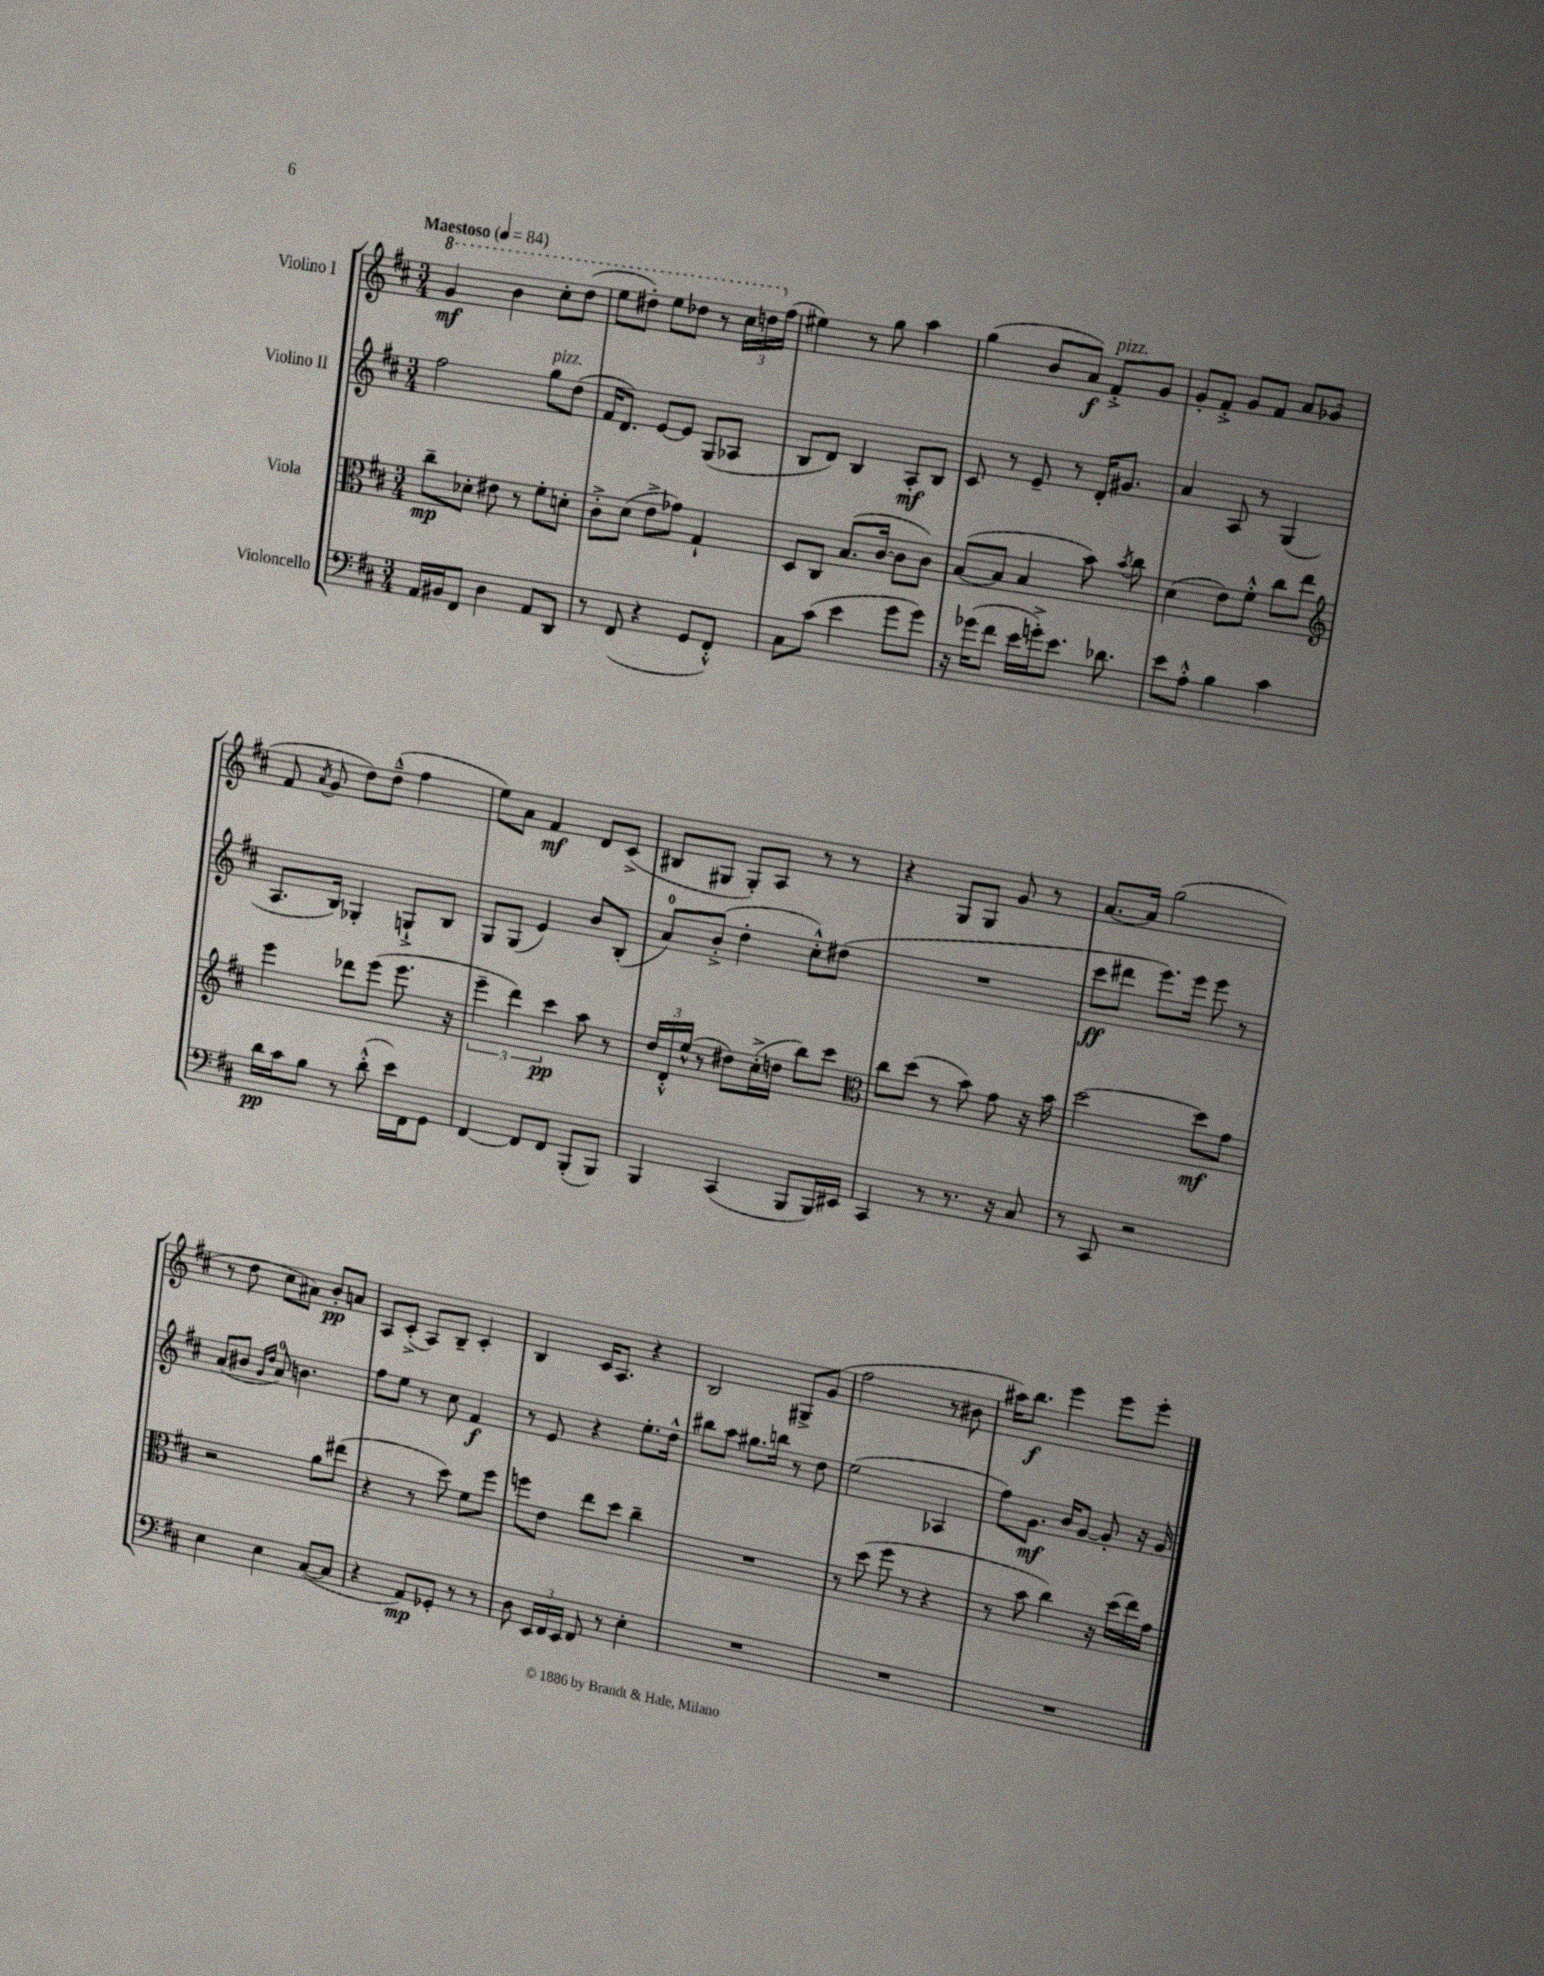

**kern	**kern	**kern	**kern
*staff4	*staff3	*staff2	*staff1
*clefF4	*clefC3	*clefG2	*clefG2
*k[f#c#]	*k[f#c#]	*k[f#c#]	*k[f#c#]
*M3/4	*M3/4	*M3/4	*M3/4
*MM84	*MM84	*MM84	*MM84
16AA	8cc#~	2ff#	4gg
16BB#	.	.	.
8FF#	8d-'	.	.
4D	8e#	.	4bb
.	8r	.	.
8AA	8f#'	8gg	8ccc#'
8DD	8d'	(8dd	(8ddd
=	=	=	=
8r	8c#'^	16f#	8eee
.	.	8.d)	.
(8FF#	(8d	.	8ddd#')
4r	8e^	[8e	8eee
.	8g-)	8e]	8ddd-
8GG	4G`	(8G	8r
8FF#'^^)	.	8A-	24ccc#
.	.	.	24ddd
.	.	.	(24ff#
=	=	=	=
8C#	8D	8B	4ee#)
(8c#	8C#	8d)	.
4e	(8.B	4B	8r
.	.	.	8gg
.	[16c#	.	.
8g	8c#]	8A'	4aa
8g)	8c#)	8B	.
=	=	=	=
16r	([8B	8c#	(4gg
(16g-	.	.	.
8f#	8B]	8r	.
16e	4B	8e~	8b
16g'^)	.	.	.
8.e	.	8r	8a)
.	8b)	16d'	8f#'^
8.d-	.	8.g#	.
.	8qb	.	.
.	8cc#	.	8g
=	=	=	=
8e	(4d	4a	8g'
8A'^^	.	.	8f#'^
4B	8e)	8A	8g
.	8f#'^^	8r	8f#
4c#	8cc#	(4G	8a
.	8ee	.	(8g-
=	=	=	=
*	*clefG2	*	*
16d	4eee	8.A	8f#
16c#	.	.	.
.	.	.	8qa
8B	.	.	8g
.	.	16B)	.
8r	8ddd-	4G-'	8dd)
(8d'^^	(8eee	.	(8dd~^^
16e)	8.eee	8G`^	4ff#
16FF#	.	.	.
8GG	.	8B	.
.	16r	.	.
=	=	=	=
[4FF#	6eee~	8G	8ee)
.	.	(8G	8a
.	6ddd)	.	.
8FF#]	.	4e)	4f#
.	6ccc#	.	.
8FF#	.	.	.
(8BBB'	8aa	8b	8d
8BBB)	8r	(8B'	(8c#^
=	=	=	=
4BBB	24dd	8a)	8B#
.	24d'^^	.	.
.	(24ee^^	.	.
.	8r	(8b'^	8G#
(4CC#	8dd#)	4dd'	8G#')
.	(16cc#'^	.	8A
.	16dd	.	.
8BBB	8bb)	8cc#'^^)	8r
16BBB)	8ccc#	(8dd#	8r
16EE#	.	.	.
=	=	=	=
*	*clefC3	*	*
4CC#	8cc#	2.r	4r
.	(8dd	.	.
8r	8r	.	8G
8.r	8b)	.	8G
.	8g	.	8g
16r	.	.	.
8C#	16r	.	8r
.	16b	.	.
=	=	=	=
8r	[2dd	8ccc#	[8.a
8CC#	.	8ddd#	.
.	.	.	16a]
2r	.	8.eee)	(2gg
.	.	16eee	.
.	8dd]	8eee	.
.	8g	8r	.
=	=	=	=
4E	2r	(8a	8r
.	.	8b#	8dd
.	.	16qqg	.
.	.	16qqdd	.
4E	.	8a)	8cc#
.	.	4.b	8a#)
([8C#	8a	.	8b'
8C#]	(8ee#	.	8a
=	=	=	=
4r	4r	8ff#	8A
.	.	8ee	(8c#'^
8AA)	8r	8r	8A)
8GG-'	8dd)	8cc#	8B~
8r	8f#	4f#	4c#'
8r	8ff#	.	.
=	=	=	=
8D	8ff	8r	4B
24EE	8e	8e	.
24FF#	.	.	.
24EE	.	.	.
8FF#	8ee	4r	16c#
.	.	.	8.A
8r	8dd	.	.
4E'	4cc#~	8.ee'	4r
.	.	16dd^^	.
=	=	=	=
2.r	2.r	8bb#	2B
.	.	8aa	.
.	.	8.gg#	.
.	.	16bb	.
.	.	8r	8G#^
.	.	8dd	(8g
=	=	=	=
2.r	8r	(2ee	2ff#
.	(8dd	.	.
.	8ff#	.	.
.	8r	.	.
.	4r	4A-	8r
.	.	.	8b#
=	=	=	=
2.r	8r	8ff#)	16aa#)
.	.	.	8.bb
.	8b	8.g	.
.	4cc#)	.	4eee
.	.	16b	.
.	.	[8g	.
.	16r	8g']	8eee
.	(16dd	.	.
.	16ee)	16r	8eee'
.	16g	16g	.
==	==	==	==
*-	*-	*-	*-
